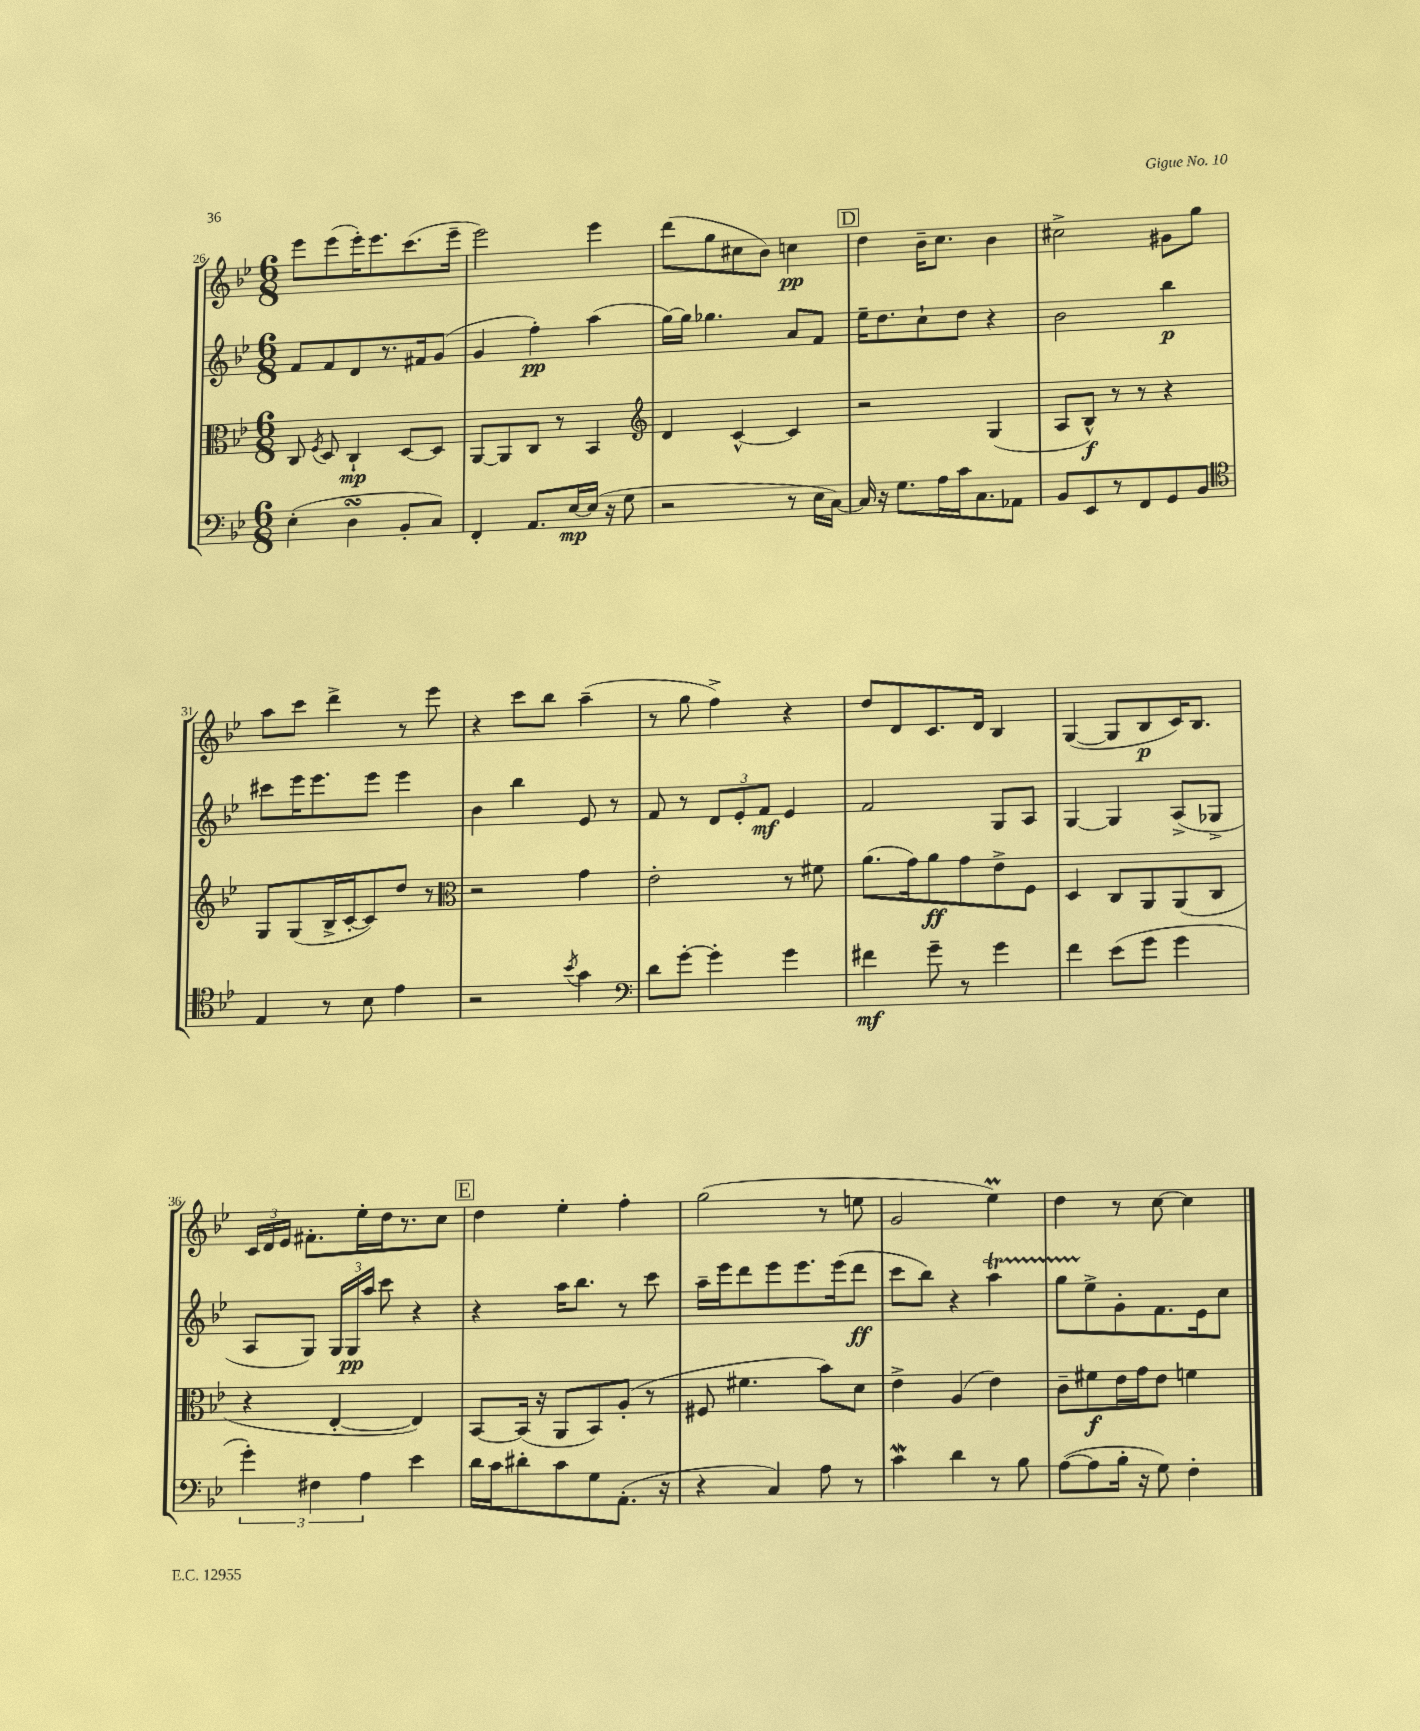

**kern	**dynam	**kern	**dynam	**kern	**dynam	**kern	**dynam
*part4	*part4	*part3	*part3	*part2	*part2	*part1	*part1
*staff4	*staff4	*staff3	*staff3	*staff2	*staff2	*staff1	*staff1
*clefF4	*	*clefC3	*	*clefG2	*	*clefG2	*
*k[b-e-]	*	*k[b-e-]	*	*k[b-e-]	*	*k[b-e-]	*
*M6/8	*	*M6/8	*	*M6/8	*	*M6/8	*
=26	=26	=26	=26	=26	=26	=26	=26
(4E-'\	.	8C/	.	8f/L	.	8eee-\L	.
.	.	8qF/	.	.	.	.	.
.	.	8D/	.	8f/	.	(8eee-\	.
4DsSsS\	.	4C`/	mp	8d/	.	16eee-'\K)	.
.	.	.	.	.	.	8.eee-\	.
.	.	.	.	8.r	.	.	.
8BB-'/L	.	[8D/L	.	.	.	(8.ccc\	.
.	.	.	.	16f#X/k	.	.	.
8C/J)	.	8D/J]	.	(8g/J	.	.	.
.	.	.	.	.	.	16eee-~\Jk	.
=27	=27	=27	=27	=27	=27	=27	=27
4FF'/	.	[8AA/L	.	4g/	.	2eee-\)	.
.	.	8AA/]	.	.	.	.	.
8.AA/L	.	8C/J	.	4ff'\)	pp	.	.
.	.	8r	.	.	.	.	.
[16E-/L	mp	.	.	.	.	.	.
(16E-/JJ]	.	4BB-/	.	(4aa\	.	4eee-\	.
16r	.	.	.	.	.	.	.
8G\	.	.	.	.	.	.	.
=28	=28	=28	=28	=28	=28	=28	=28
*	*	*clefG2	*	*	*	*	*
2r	.	4d/	.	[16gg\LL)	.	(8ddd\L	.
.	.	.	.	16gg\JJ]	.	.	.
.	.	.	.	4.gg-X\	.	8gg\	.
.	.	[4c^^/	.	.	.	8cc#X\	.
.	.	.	.	.	.	8b-\J)	.
8r	.	4c/]	.	8a/L	.	4ccn\	pp
16E-\LL	.	.	.	8f/J	.	.	.
[16C\JJ)	.	.	.	.	.	.	.
!!LO:REH:place=s1:t=D
=29	=29	=29	=29	=29	=29	=29	=29
16C/]	.	2r	.	16ee-~\KL	.	4dd\	.
16r	.	.	.	8.dd\	.	.	.
8.G\L	.	.	.	.	.	.	.
.	.	.	.	8cc`\	.	16b-~\KL	.
16A\L	.	.	.	.	.	8.cc\J	.
16c\J	.	.	.	8dd\J	.	.	.
8.C\	.	.	.	.	.	.	.
.	.	(4G/	.	4r	.	4b-\	.
8AA-X\J	.	.	.	.	.	.	.
=30	=30	=30	=30	=30	=30	=30	=30
8BB-/L	.	8A/L	.	2b-\	.	2cc#X^\	.
8EE-/	.	8B-^^/J)	f	.	.	.	.
8r	.	8r	.	.	.	.	.
8FF/	.	8r	.	.	.	.	.
8GG/	.	4r	.	4bb-\	p	8g#X\L	.
8BB-/J	.	.	.	.	.	8gg\J	.
!!LO:LB:g=z
=31	=31	=31	=31	=31	=31	=31	=31
*clefC4	*	*	*	*	*	*	*
4E-/	.	8G/L	.	8ccc#X\L	.	8aa\L	.
.	.	(8G/	.	16eee-\K	.	8ccc\J	.
.	.	.	.	8.eee-\	.	.	.
8r	.	16B-^/L	.	.	.	4ddd^\	.
.	.	[16c'/J	.	.	.	.	.
8B-\	.	8c/])	.	8eee-\J	.	.	.
4e-\	.	8dd/J	.	4eee-\	.	8r	.
.	.	8r	.	.	.	8eee-\	.
=32	=32	=32	=32	=32	=32	=32	=32
*	*	*clefC3	*	*	*	*	*
2r	.	2r	.	4b-\	.	4r	.
.	.	.	.	4bb-\	.	8ccc\L	.
.	.	.	.	.	.	8bb-\J	.
8qb-/	.	.	.	.	.	.	.
4g\	.	4g\	.	8e-/	.	(4aa~\	.
.	.	.	.	8r	.	.	.
=33	=33	=33	=33	=33	=33	=33	=33
*clefF4	*	*	*	*	*	*	*
8d\L	.	2e-'\	.	8f/	.	8r	.
[8g'\J	.	.	.	8r	.	8gg\	.
4g'\]	.	.	.	12d/L	.	4ff^\)	.
.	.	.	.	12e-'/	.	.	.
.	.	.	.	12f/J	mf	.	.
4g\	.	8r	.	4e-/	.	4r	.
.	.	8f#X\	.	.	.	.	.
=34	=34	=34	=34	=34	=34	=34	=34
4f#X\	mf	(8.a\L	.	2f/	.	8dd/L	.
.	.	.	.	.	.	8d/	.
.	.	16g\k)	.	.	.	.	.
8g~\	.	8a\	ff	.	.	8.c/	.
8r	.	8g\	.	.	.	.	.
.	.	.	.	.	.	16d/Jk	.
4g\	.	8e-^\	.	8G/L	.	4B-/	.
.	.	8F\J	.	8A/J	.	.	.
=35	=35	=35	=35	=35	=35	=35	=35
4f\	.	4D/	.	[4G/	.	([4G/	.
(8e-\L	.	8C/L	.	4G/]	.	8G/L]	.
8g\J	.	8AA/	.	.	.	8B-/	p
4g\	.	(8AA/	.	(8A^/L	.	16c/K)	.
.	.	.	.	.	.	8.B-/J	.
.	.	8C/J	.	8G-X^/J	.	.	.
!!LO:LB:g=z
=36	=36	=36	=36	=36	=36	=36	=36
6g'\)	.	4r	.	8A/L	.	24c/LL	.
.	.	.	.	.	.	24d/	.
.	.	.	.	.	.	24e-/JJ	.
.	.	.	.	8G/J)	.	8.f#X'\L	.
6F#X\	.	.	.	.	.	.	.
.	.	[4E-'/	.	24G/LL	.	.	.
.	.	.	.	24G/	pp	.	.
.	.	.	.	.	.	16ee-'\L	.
6A\	.	.	.	24aa/JJ	.	.	.
.	.	.	.	8ccc\	.	16dd\J	.
.	.	.	.	.	.	8.r	.
4e-\	.	4E-/])	.	4r	.	.	.
.	.	.	.	.	.	8cc\J	.
!!LO:REH:place=s1:t=E
=37	=37	=37	=37	=37	=37	=37	=37
16d\LL	.	[8BB-/L	.	4r	.	4dd\	.
16c\J	.	.	.	.	.	.	.
8d#X'\	.	(16BB-/Jk]	.	.	.	.	.
.	.	16r	.	.	.	.	.
8c\	.	8AA/L	.	16aa\KL	.	4ee-'\	.
.	.	.	.	8.bb-\J	.	.	.
8G\	.	8BB-/)	.	.	.	.	.
(8.AA'\J	.	(8A'/J	.	8r	.	4ff'\	.
.	.	8r	.	8ccc\	.	.	.
16r	.	.	.	.	.	.	.
=38	=38	=38	=38	=38	=38	=38	=38
4r	.	8F#X/	.	16aa~\LL	.	(2gg\	.
.	.	.	.	16eee-\J	.	.	.
.	.	4.f#X\	.	8ddd\	.	.	.
4C/)	.	.	.	8eee-\	.	.	.
.	.	.	.	8.eee-\	.	.	.
8A\	.	8b-\L)	.	.	.	8r	.
.	.	.	.	(16eee-\k	.	.	.
8r	.	8d\J	.	8ddd\J	ff	8een\	.
=39	=39	=39	=39	=39	=39	=39	=39
4cW\	.	4e-^\	.	8ccc\L	.	2g/	.
.	.	.	.	8bb-\J)	.	.	.
4d\	.	(4A/	.	4r	.	.	.
8r	.	4e-\)	.	4aat\	.	4ee-M\)	.
8B-\	.	.	.	.	.	.	.
=40	=40	=40	=40	=40	=40	=40	=40
([8A\L	.	8c~\L	.	8ggTTT\L	.	4dd\	.
8A\]	.	8f#X\	f	8ee-^\	.	.	.
16B-'\Jk	.	16e-\L	.	8g'\	.	8r	.
16r	.	16g\J	.	.	.	.	.
8G\)	.	8e-\J	.	8.f\	.	[8cc\	.
4F'\	.	4fn\	.	.	.	4cc\]	.
.	.	.	.	16e-\k	.	.	.
.	.	.	.	8cc\J	.	.	.
==	==	==	==	==	==	==	==
*-	*-	*-	*-	*-	*-	*-	*-
